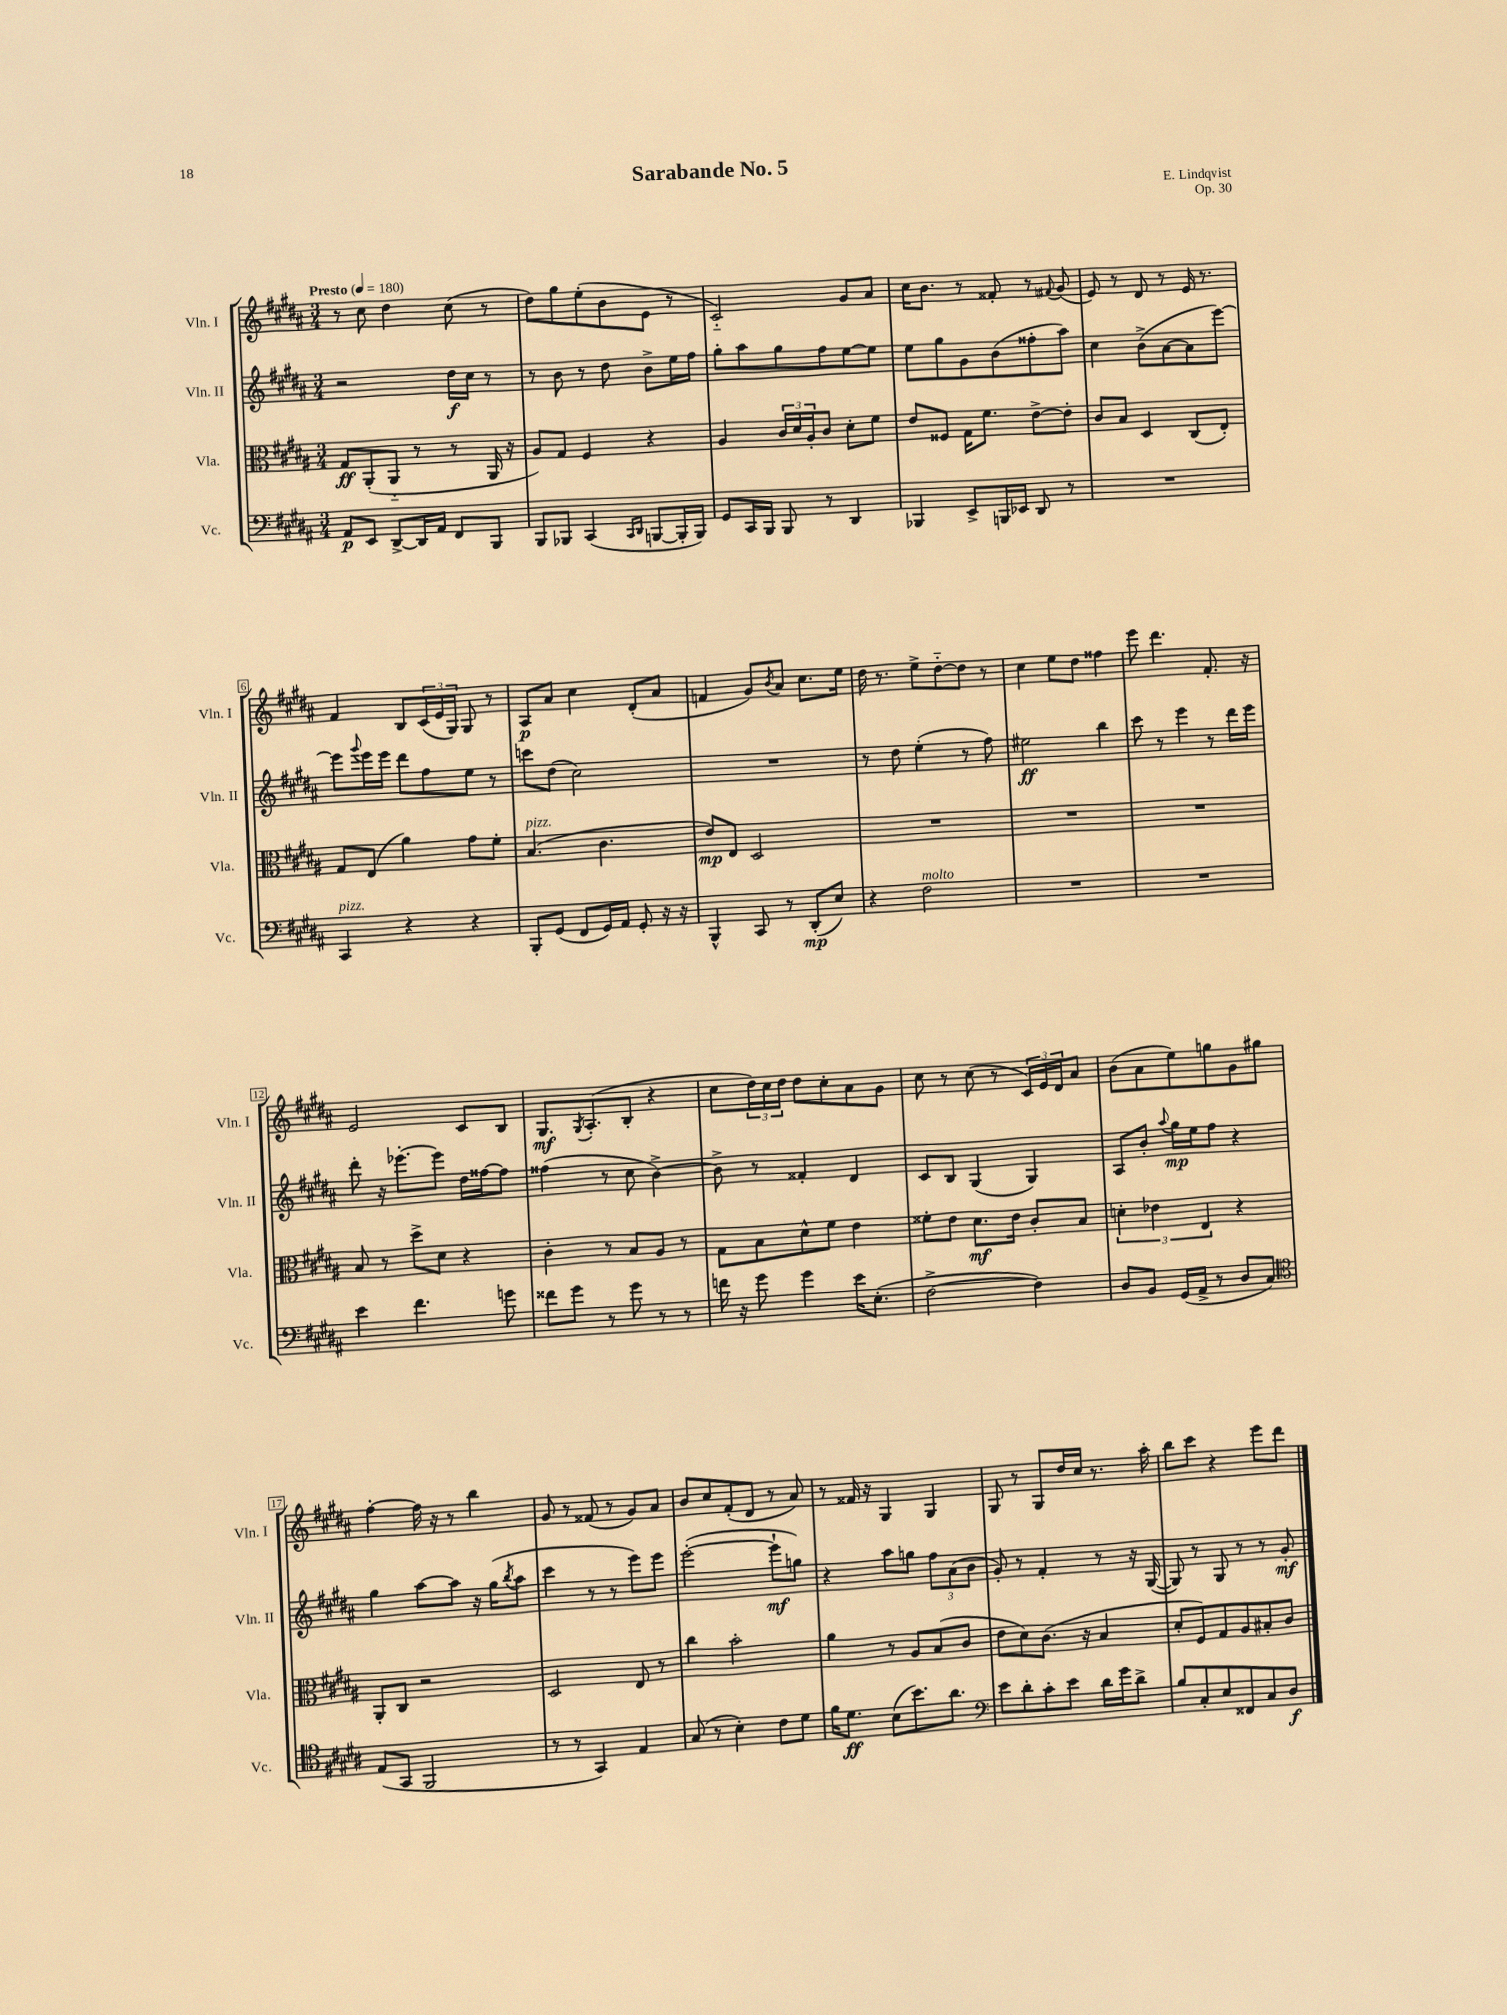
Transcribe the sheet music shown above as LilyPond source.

\header { title = "Sarabande No. 5" composer = "E. Lindqvist" opus = "Op. 30" }
<<
\new StaffGroup <<
\new Staff = "s0" \with { instrumentName = "Vln. I" shortInstrumentName = "Vln. I" } {
    \clef treble \key b \major \numericTimeSignature \time 3/4 \tempo "Presto" 4 = 180
    r8 cis''8 dis''4 cis''8( r8 |
    dis''8) gis''8 e''8-.( b'8 e'8 r8 |
    cis'2-_) gis'8 ais'8 |
    cis''16 b'8. r8 fisis'8-. r8 \appoggiatura { fis'8 } gis'8( |
    e'8) r8 dis'8 r8 e'16 r8. |
    fis'4 b8 \tuplet 3/2 { cis'16( e'16 gis16) } gis8 r8 |
    ais8\p ais'8 cis''4 dis'8-.( ais'8 |
    f'4 gis'8) \acciaccatura { b'8 } ais'8 cis''8. e''16 |
    dis''16 r8. e''8-> dis''8~-_ dis''8 r8 |
    cis''4 e''8 dis''8 fisis''4 |
    e'''8 dis'''4. fis'8.-. r16 |
    e'2 cis'8 b8 |
    gis8.\mf \acciaccatura { gis8 } ais8.-.( b8-. r4 |
    cis''8 \tuplet 3/2 { dis''16) cis''16 dis''16 } dis''8 cis''8-. ais'8 gis'8 |
    cis''8 r8 cis''8( r8 \tuplet 3/2 { cis'16) e'16 dis'16 } ais'8 |
    b'8( ais'8 e''8) g''8 gis'8 gis''8 |
    fis''4~-. fis''16 r16 r8 b''4 |
    gis'8 r8 fisis'8( r8 gis'8) ais'8 |
    b'8 cis''8 fis'8-.( dis'8 r8 ais'8) |
    r8 fisis'16 r16 gis4 gis4 |
    gis8 r8 gis8 dis''16 cis''16 r8. ais''16-. |
    b''8 cis'''8 r4 e'''8 dis'''8 \bar "|." |
}
\new Staff = "s1" \with { instrumentName = "Vln. II" shortInstrumentName = "Vln. II" } {
    \clef treble \key b \major \numericTimeSignature \time 3/4
    r2 dis''16\f cis''16 r8 |
    r8 b'8 r8 dis''8 b'8-> e''16 fis''16 |
    gis''8-. ais''8 gis''8 fis''8 e''8~ e''8 |
    e''8 gis''8 gis'8 b'8( fisis''8-. ais''8) |
    cis''4 b'8->( ais'8~ ais'8 e'''8~) |
    e'''8 \appoggiatura { gis'''8 } e'''16 e'''16 dis'''8 fis''8 e''8 r8 |
    c'''8 dis''8( cis''2) |
    R2. |
    r8 dis''8 e''4-.( r8 fis''8) |
    eis''2\ff b''4 |
    cis'''8 r8 e'''4 r8 dis'''16 e'''16 |
    dis'''8-. r16 ees'''8.~-. ees'''8 dis''16 fisis''16~ fisis''8 |
    fisis''4( r8 cis''8 b'4~->) |
    b'8-> r8 fisis'4-. dis'4 |
    cis'8 b8 gis4( gis4) |
    ais8 b'8-. \appoggiatura { ais''8 } gis''16\mp e''16 fis''8 r4 |
    gis''4 ais''8~ ais''8 r16 gis''16( \acciaccatura { b''8 } ais''8 |
    cis'''4 r8 r8 e'''8) e'''8 |
    e'''2~-.( e'''8-!\mf g''8) |
    r4 ais''8 g''8 \tuplet 3/2 { fis''8 ais'8( b'8 } |
    gis'8-.) r8 fis'4-. r8 r16 gis16~( |
    gis8) r8 gis8 r8 r8 gis'8-.\mf \bar "|." |
}
\new Staff = "s2" \with { instrumentName = "Vla." shortInstrumentName = "Vla." } {
    \clef alto \key b \major \numericTimeSignature \time 3/4
    gis8\ff ais,8-.( ais,8-_ r8 r8 ais,16 r16 |
    ais8) gis8 fis4 r4 |
    ais4 \tuplet 3/2 { cis'16 dis'16 ais16-. } cis'8 dis'8-. fis'8 |
    e'8 fisis8 gis16 fis'8. e'8~-> e'8-. |
    cis'8 b8 dis4 cis8( e8-.) |
    gis8 e8( ais'4) gis'8 fis'8-. |
    b4.^\markup { \italic "pizz." }( cis'4. |
    e'8\mp) e8 dis2 |
    R2. |
    R2. |
    R2. |
    b8 r8 dis''8-> dis'8 r4 |
    cis'4-. r8 b8 ais8 r8 |
    gis8 b8 dis'8-^ fis'8 e'4 |
    fisis'8-. e'8 dis'8.\mf e'16 cis'8-. b8 |
    \tuplet 3/2 { d'4-. ees'4 e4 } r4 |
    ais,8-. cis8 r2 |
    dis2 e8 r8 |
    cis''4 b'2-. |
    ais'4 r8 ais8 b8( cis'8 |
    e'8 dis'8) cis'8.( r16 b4 |
    dis'8-. fis8) gis8 ais8 bis8-. cis'8 \bar "|." |
}
\new Staff = "s3" \with { instrumentName = "Vc." shortInstrumentName = "Vc." } {
    \clef bass \key b \major \numericTimeSignature \time 3/4
    ais,8\p e,8 dis,8~-> dis,16 ais,16 fis,8 b,,8 |
    b,,8 bes,,8 cis,4( \grace { cis,16 dis,16 } b,,8~ b,,16-. b,,16) |
    gis,8 cis,16 b,,16 b,,8 r8 dis,4 |
    bes,,4 e,8-> b,,16 ees,16 dis,8 r8 |
    R2. |
    cis,4^\markup { \italic "pizz." } r4 r4 |
    b,,8-. gis,8( fis,8 gis,16) ais,16 gis,8-. r16 r16 |
    b,,4-^ cis,8 r8 dis,8-.\mp( e8) |
    r4 fis2^\markup { \italic "molto" } |
    R2. |
    R2. |
    e'4 fis'4. g'8 |
    fisis'8 gis'8 r8 gis'8 r8 r8 |
    f'16 r16 gis'8 gis'4 e'16 e8.-.( |
    fis2~-> fis4) |
    dis8 b,8 gis,16( ais,16-> r8 dis8 cis8) |
    \clef tenor e8( gis,8 fis,2 |
    r8 r8 gis,4) e4 |
    gis8( r8 b4-.) cis'8 dis'8 |
    fis'16 dis'8.\ff b8( b'8.) ais'8. |
    \clef bass e'8 dis'8-. cis'8-. e'8 dis'16 gis'16 dis'8-> |
    b8 cis8-. e8 fisis,8 cis8 dis8\f \bar "|." |
}
>>
>>
\layout { \context { \Score \override BarNumber.stencil = #(make-stencil-boxer 0.1 0.3 ly:text-interface::print) } }
